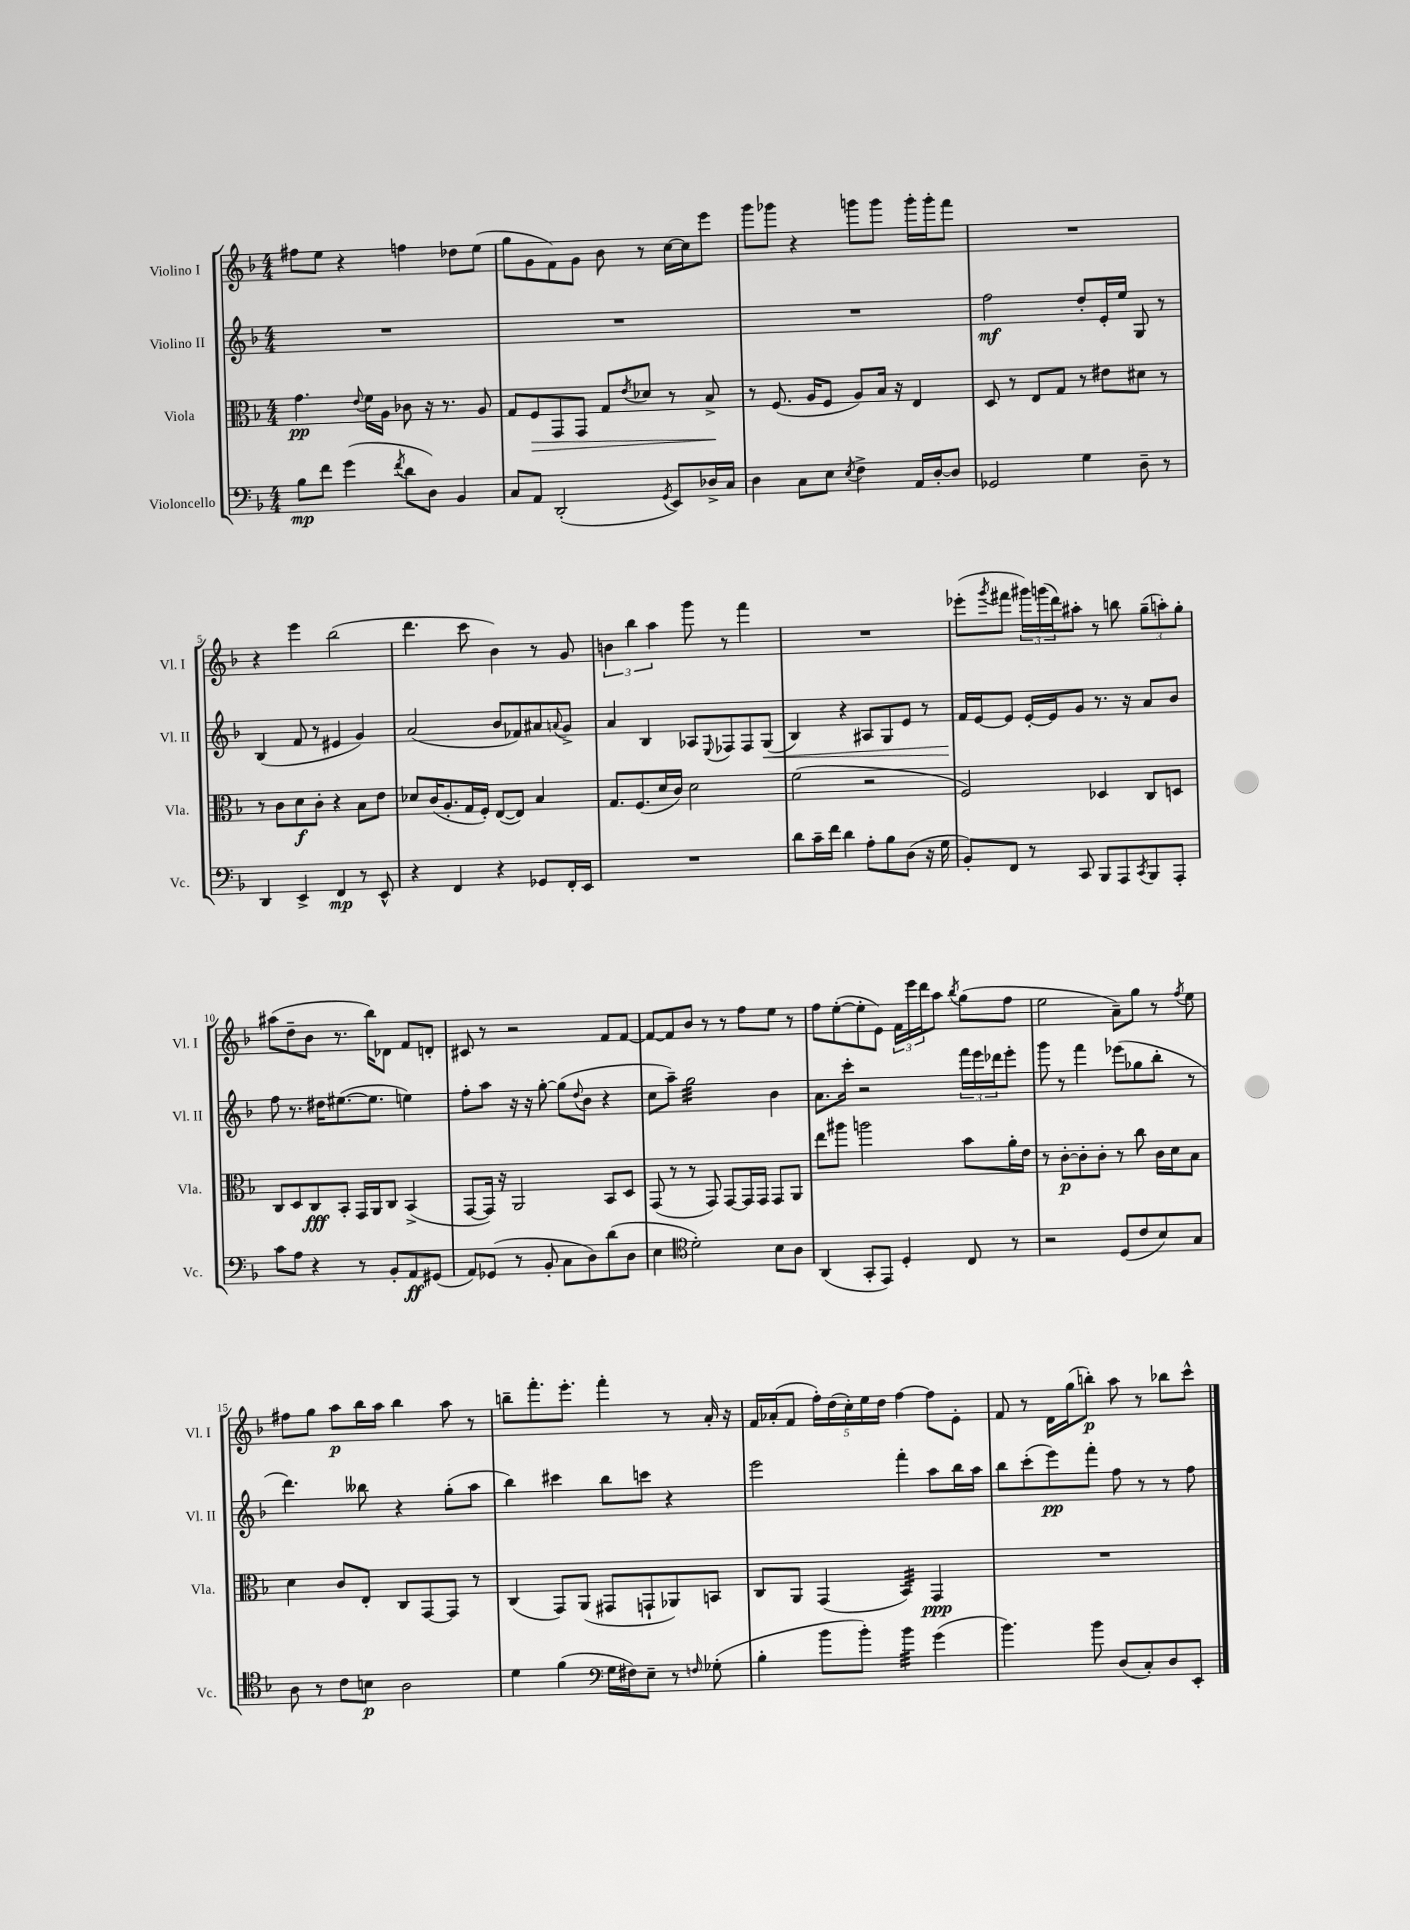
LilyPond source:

<<
\new StaffGroup <<
\new Staff = "s0" \with { instrumentName = "Violino I" shortInstrumentName = "Vl. I" } {
    \clef treble \key f \major \numericTimeSignature \time 4/4
    fis''8 e''8 r4 f''4 des''8 e''8( |
    g''8 g'8 f'8) g'8 bes'8 r8 c''16~ c''16 e'''8 |
    g'''8 ges'''8 r4 g'''8 g'''8 g'''16-. g'''16-. f'''8 |
    R1 |
    r4 e'''4 bes''2( |
    d'''4. c'''8 bes'4) r8 g'8 |
    \tuplet 3/2 { b'4 bes''4 a''4 } g'''8 r8 f'''4 |
    R1 |
    ees'''8-.( \acciaccatura { g'''8 } fis'''8 \tuplet 3/2 { gis'''16) g'''16( d'''16) } ais''8-. r8 b''8 \tuplet 3/2 { g''8--( a''8-.) g''8-. } |
    ais''8( d''8-- bes'8 r8. bes''16) des'8 f'8 d'8-. |
    cis'8 r8 r2 f'8 f'8~ |
    f'8~ f'8 bes'8 r8 r8 f''8 e''8 r8 |
    f''8 e''8~-.( e''8-. e'8) \tuplet 3/2 { f'16 e'''16 d'''16 } a''8 \acciaccatura { bes''8 } g''8( f''8 |
    e''2 a'8--) g''8 r8 \acciaccatura { f''8 } e''8 |
    fis''8 g''8 a''8\p bes''16 a''16 bes''4 a''8 r8 |
    b''8-- f'''8.-. e'''8.-. f'''4-. r8 a'16-. r16 |
    f'16 aes'16-.( f'8 \tuplet 5/4 { f''16-.) d''16( c''16-.) e''16 d''16 } f''4~ f''8 e'8-. |
    f'8 r8 d'16 g''16( b''8-.\p) a''8 r8 bes''8 c'''8-^ \bar "|." |
}
\new Staff = "s1" \with { instrumentName = "Violino II" shortInstrumentName = "Vl. II" } {
    \clef treble \key f \major \numericTimeSignature \time 4/4
    R1 |
    R1 |
    R1 |
    f''2\mf d''8-. e'16-. e''16 g8 r8 |
    bes4( f'8 r8 eis'4 g'4) |
    a'2( bes'8 fes'8) ais'8 \appoggiatura { a'8 } g'8-> |
    a'4 bes4 aes8 \appoggiatura { e8 } fes8 fes8 g8\<( |
    bes4) r4 ais8 g8 e'8 r8 |
    f'16\! e'16~ e'8 e'16~-. e'16 g'8 r8. r16 a'8 bes'8 |
    f''8 r8. dis''16 eis''8.~( eis''8. e''4) |
    f''8-. a''8 r16 r16 g''8~-. g''8( \appoggiatura { d''8 } bes'8 r4 |
    c''8 a''8--) g''2:32 bes'4 |
    a'8. c'''16-. r2 \tuplet 3/2 { f'''16 e'''16 des'''16 } e'''8-. |
    g'''8 r8 f'''4 ees'''8( ges''8 bes''8-. r8 |
    d'''4.) beses''8 r4 g''8-.( a''8 |
    bes''4) cis'''4 bes''8 c'''8 r4 |
    e'''2 f'''4-. a''8 bes''16 a''16 |
    bes''8 c'''8-.( e'''8\pp) f'''8-. f''8 r8 r8 f''8 \bar "|." |
}
\new Staff = "s2" \with { instrumentName = "Viola" shortInstrumentName = "Vla." } {
    \clef alto \key f \major \numericTimeSignature \time 4/4
    g'4.\pp \appoggiatura { e'8 } f'16 a16 ces'8 r16 r8. a8 |
    g8 f8\> g,8 g,8 g8 \acciaccatura { e'8 } des'8 r8 bes8->\! |
    r8 f8.( a16 f8 a8) bes16 r16 e4 |
    d8 r8 e8 g8 r8 eis'8 dis'8 r8 |
    r8 c'8 d'8\f c'8-. r4 bes8 e'8 |
    des'8 c'16( a8.-. g16 f16-.) e8~( e8) bes4 |
    g8. f8.( d'16 c'16) d'2 |
    f'2( r2 |
    f2) des4 c8 d8 |
    c8 d8 c8\fff bes,8-. g,16 a,16 c8 bes,4->( |
    g,8~ g,16) r16 a,2 bes,8 d8 |
    g,8( r8 r8 g,8) g,8~ g,16 g,16 g,8 a,8 |
    e''8 ais''8 a''2 bes'8 a'16-. e'16 |
    r8 c'8~-.\p c'8-. c'8-. r8 c''8 c'16 d'16 bes8 |
    d'4 c'8 e8-. c8 g,8~ g,8 r8 |
    c4( g,8) a,8( gis,8 g,8-! aes,8) b,8 |
    c8 a,8 g,4( bes,4:32) g,4\ppp |
    R1 \bar "|." |
}
\new Staff = "s3" \with { instrumentName = "Violoncello" shortInstrumentName = "Vc." } {
    \clef bass \key f \major \numericTimeSignature \time 4/4
    bes8\mp f'8 g'4( \acciaccatura { f'8 } d'8 d8) bes,4 |
    c8 a,8 d,2-.( \acciaccatura { g,8 } e,8) des16-> c16 |
    d4 c8 e8 \acciaccatura { e8 } f4-> a,16 d16~-. d8 |
    ges,2 g4 d8-- r8 |
    d,4 e,4-> f,4\mp r8 e,8-^ |
    r4 f,4 r4 ges,8 f,16-. e,16 |
    R1 |
    d'8 c'16-- f'16 d'4 a8-. bes8 d8( r16 g16 |
    bes,8-.) f,8 r8 c,8 bes,,8 a,,8 \acciaccatura { c,8 } bes,,8 a,,8-. |
    c'8 a8 r4 r8 bes,8-. a,8\ff gis,8( |
    a,8) ges,8( r8 bes,8-. c8 d8) d'8( d8 |
    e4 \clef tenor d'2-.) bes8 a8 |
    a,4( g,8-. e,8) d4-. c8 r8 |
    r2 d8( c'8 bes8) g8 |
    a8 r8 c'8 b8\p a2 |
    d'4 f'4( \clef bass g16 fis16) e8-- r8 \grace { f16 } ges8-.( |
    bes4-. bes'8 bes'8-.) bes'4:32 g'4( |
    bes'4.) bes'8 d8( c8-.) d8 e,8-. \bar "|." |
}
>>
>>
